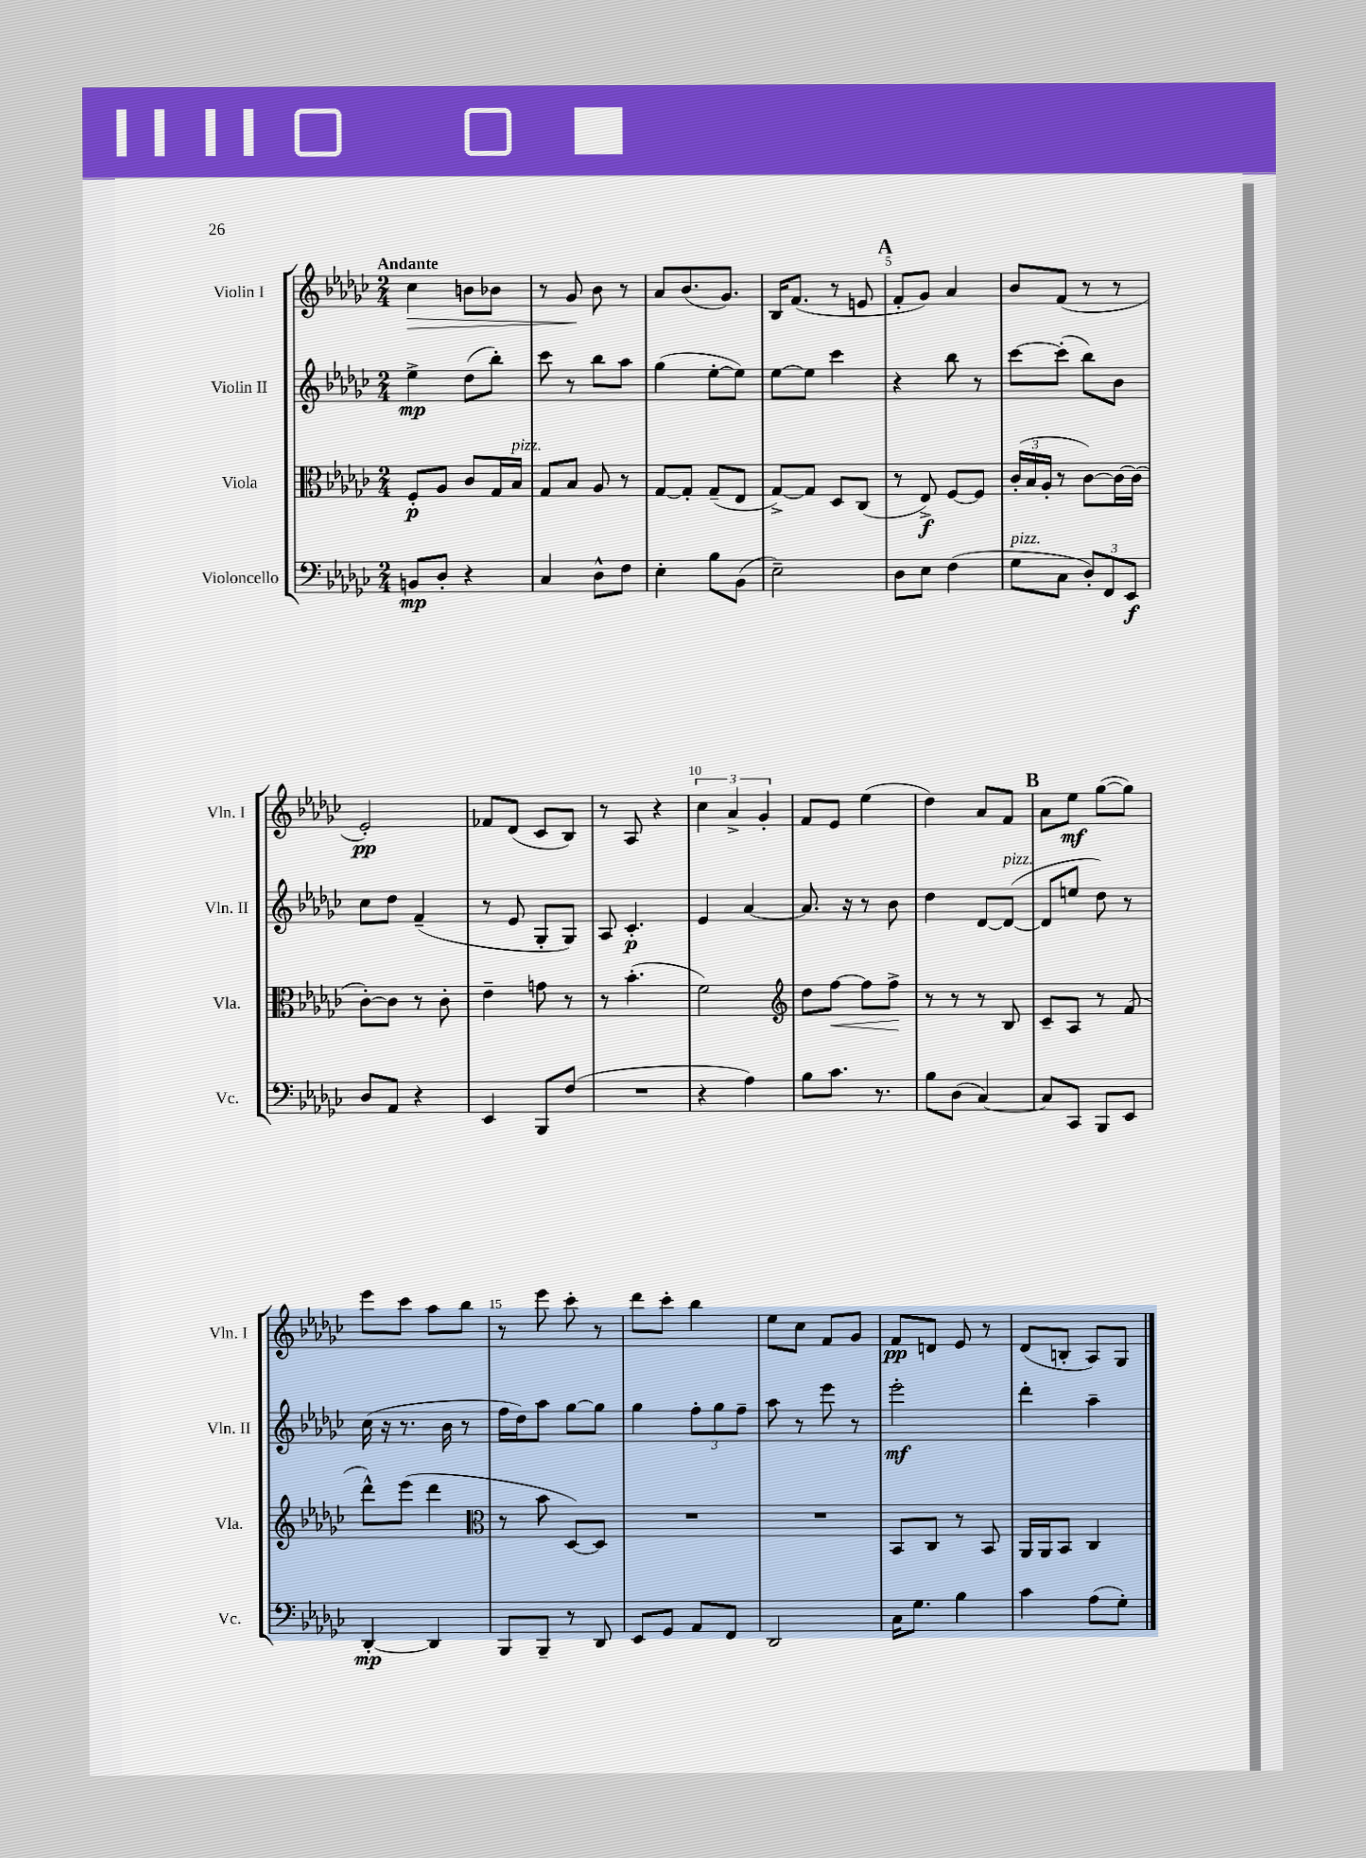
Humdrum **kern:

**kern	**kern	**kern	**kern
*staff4	*staff3	*staff2	*staff1
*clefF4	*clefC3	*clefG2	*clefG2
*k[b-e-a-d-g-c-]	*k[b-e-a-d-g-c-]	*k[b-e-a-d-g-c-]	*k[b-e-a-d-g-c-]
*M2/4	*M2/4	*M2/4	*M2/4
8BB	8F'	4ee-^	4cc-
8D-'	8A-	.	.
4r	8c-	(8dd-	8b
.	16G-	8bb-')	8b-
.	16B-	.	.
=	=	=	=
4C-	8G-	8ccc-	8r
.	8B-	8r	8g-
8D-^^	8A-	8bb-	8b-
8F	8r	8aa-	8r
=	=	=	=
4E-'	[8G-	(4gg-	8a-
.	8G-']	.	(8.b-
8B-	(8G-~	[8ee-'	.
.	.	.	8.g-)
(8BB-	8E-	8ee-])	.
=	=	=	=
2E-~)	[8G-^)	[8ee-	16B-
.	.	.	(8.f
.	8G-]	8ee-]	.
.	8D-	4ccc-	8r
.	(8C-	.	8e
=	=	=	=
8D-	8r	4r	8f'
8E-	8E-^)	.	8g-)
(4F	[8F	8bb-	4a-
.	8F]	8r	.
=	=	=	=
8G-	(24c-'	[8ccc-	8b-
.	24B-	.	.
.	24A-'	.	.
8C-	8r	(8ccc-']	(8f
12D-')	[8c-)	8bb-)	8r
12FF	.	.	.
.	16c-_	8b-	8r
12EE-	.	.	.
.	(16c-]	.	.
=	=	=	=
8D-	[8c-')	8cc-	2e-')
8AA-	8c-]	8dd-	.
4r	8r	(4f~	.
.	8c-'	.	.
=	=	=	=
4EE-	4e-~	8r	8f-
.	.	8e-	(8d-
8BBB-	8g	8G-'	8c-
(8F	8r	8G-)	8B-)
=	=	=	=
2r	8r	8A-	8r
.	(4.b-'	4.c-'	8A-
.	.	.	4r
=	=	=	=
4r	2f)	4e-	6cc-
.	.	.	6a-^
4A-)	.	[4a-	.
.	.	.	6g-'
=	=	=	=
*	*clefG2	*	*
8B-	8dd-	8.a-]	8f
8.c-	[8ff	.	8e-
.	.	16r	.
.	8ff]	8r	(4ee-
8.r	.	.	.
.	8ff^	8b-	.
=	=	=	=
8B-	8r	4dd-	4dd-)
(8D-	8r	.	.
[4C-)	8r	[8d-	8a-
.	8B-	(8d-_	8f
=	=	=	=
8C-]	8c-~	8d-]	8a-
8CC-	8A-	8ee	8ee-
8BBB-	8r	8dd-)	([8gg-
8EE-	(8f	8r	8gg-])
=	=	=	=
[4DD-'	8ddd-^^)	(16cc-	8eee-
.	.	16r	.
.	(8eee-	8.r	8ccc-
4DD-]	4ddd-	.	8aa-
.	.	16b-	.
.	.	8r	8bb-
=	=	=	=
*	*clefC3	*	*
8BBB-	8r	16ff	8r
.	.	16dd-)	.
8BBB-~	8b-	8aa-	8eee-
8r	[8D-)	[8gg-	8ccc-'
8DD-	8D-]	8gg-]	8r
=	=	=	=
8EE-	2r	4gg-	8ddd-
8GG-	.	.	8ccc-'
8AA-	.	12ff'	4bb-
.	.	12gg-	.
8FF	.	.	.
.	.	12ff~	.
=	=	=	=
2DD-	2r	8aa-	8ee-
.	.	8r	8cc-
.	.	8eee-	8f
.	.	8r	8g-
=	=	=	=
16C-	8BB-	2eee-'	8f
8.G-	.	.	.
.	8C-	.	8d
4B-	8r	.	8e-
.	8BB-	.	8r
=	=	=	=
4c-	16AA-	4ddd-'	(8d-
.	16AA-	.	.
.	8BB-	.	8B'
(8A-	4C-	4aa-~	8A-)
8G-')	.	.	8G-
==	==	==	==
*-	*-	*-	*-
